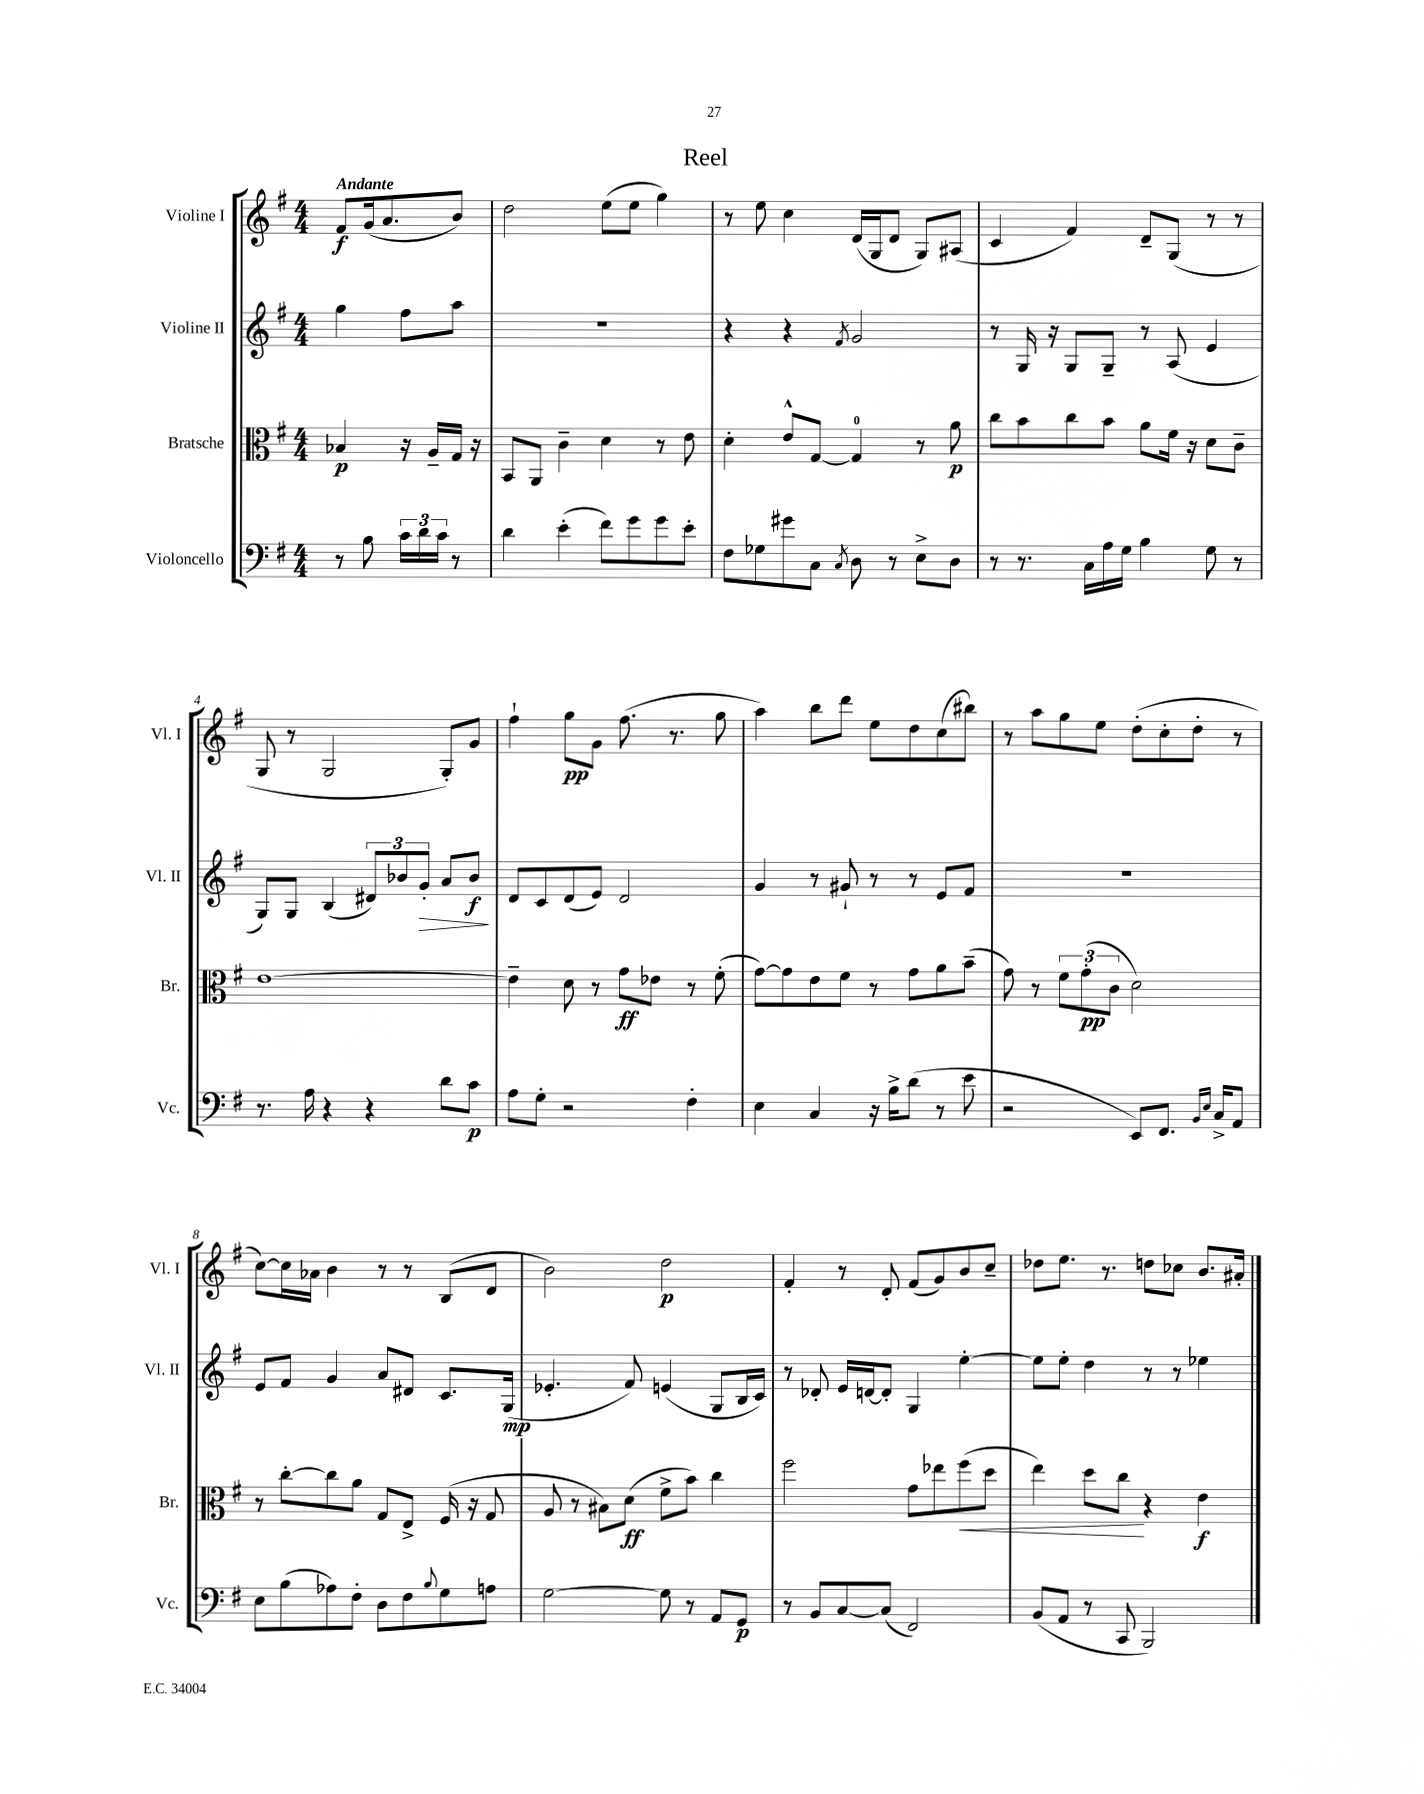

**kern	**kern	**kern	**kern
*staff4	*staff3	*staff2	*staff1
*clefF4	*clefC3	*clefG2	*clefG2
*k[f#]	*k[f#]	*k[f#]	*k[f#]
*M4/4	*M4/4	*M4/4	*M4/4
8r	4B-	4gg	8f#
8B	.	.	(16g
.	.	.	8.a
24c	16r	8ff#	.
24d	.	.	.
.	16A~	.	.
24c	.	.	.
8r	16G	8aa	8b)
.	16r	.	.
=	=	=	=
4d	8BB	1r	2dd
.	8AA	.	.
(4e'	4c~	.	.
8f#)	4d	.	(8ee
8g	.	.	8ee
8g	8r	.	4gg)
8e'	8e	.	.
=	=	=	=
8F#	4d'	4r	8r
8G-	.	.	8ee
8g#	8e^^	4r	4cc
8C	[8G	.	.
8qC	.	8qf#	.
8D	4G]	2g	(16d
.	.	.	16G
8r	.	.	8d
8E^	8r	.	8G)
8D	8a	.	(8A#
=	=	=	=
8r	8cc	8r	4c
8.r	8b	16G	.
.	.	16r	.
.	8cc	8G	4f#)
16C	.	.	.
16A	8b	8G~	.
16G	.	.	.
4B	8a	8r	8d~
.	16f#	(8A	(8G
.	16r	.	.
8G	8d	4e	8r
8r	8c~	.	8r
=	=	=	=
8.r	[1e	8G)	8G
.	.	8G	8r
16A	.	.	.
4r	.	(4B	2G
4r	.	12d#)	.
.	.	12b-	.
.	.	12g'	.
8d	.	8a	8G')
8c	.	8b-	8g
=	=	=	=
8A	4e~]	8d	4ff#`
8G'	.	8c	.
2r	8d	(8d	8gg
.	8r	8e)	8g
.	8g	2d	(8.ff#
.	8e-	.	.
.	.	.	8.r
4F#'	8r	.	.
.	(8f#'	.	8gg
=	=	=	=
4E	[8g)	4g	4aa)
.	8g]	.	.
4C	8e	8r	8bb
.	8f#	8g#`	8ddd
16r	8r	8r	8ee
16B^	.	.	.
(8d	8g	8r	8dd
8r	8a	8e	(8cc
8e	(8b~	8f#	8bb#)
=	=	=	=
2r	8g)	1r	8r
.	8r	.	8aa
.	12f#	.	8gg
.	(12g'	.	.
.	.	.	8ee
.	12c	.	.
8EE)	2d)	.	(8dd'
8.FF#	.	.	8cc'
.	.	.	8dd'
16qqBB	.	.	.
16qqE	.	.	.
16C^	.	.	.
8AA	.	.	8r
=	=	=	=
8E	8r	8e	[8cc)
(8B	[8cc'	8f#	16cc]
.	.	.	16a-
8A-)	8cc]	4g	4b
8F#'	8a	.	.
8D	8G	8a	8r
8F#	8E^	8d#	8r
8qqB	.	.	.
8G	(16F#	8.c	(8B
.	16r	.	.
8A	8G	.	8d
.	.	(16G	.
=	=	=	=
[2G	8A	4.e-'	2b)
.	8r	.	.
.	8B#)	.	.
.	(8d	8f#)	.
8G]	8f#^	(4e	2dd
8r	8b)	.	.
8AA	4cc	8G	.
8GG	.	16B	.
.	.	16c)	.
=	=	=	=
8r	2ff#	8r	4f#'
8BB	.	8d-'	.
[8C	.	16e	8r
.	.	[16d	.
(8C]	.	8d']	8d'
2FF#)	8g	4G	(8f#
.	8ee-	.	8g)
.	(8ff#	[4ee'	8b
.	8dd	.	8cc~
=	=	=	=
(8BB	4ee)	8ee]	8dd-
8AA	.	8ee'	8.ee
8r	8dd	4dd	.
.	.	.	8.r
8CC	8cc	.	.
2BBB)	4r	8r	8dd
.	.	8r	8cc-
.	4e	4ee-	8.b
.	.	.	16a#'
==	==	==	==
*-	*-	*-	*-
